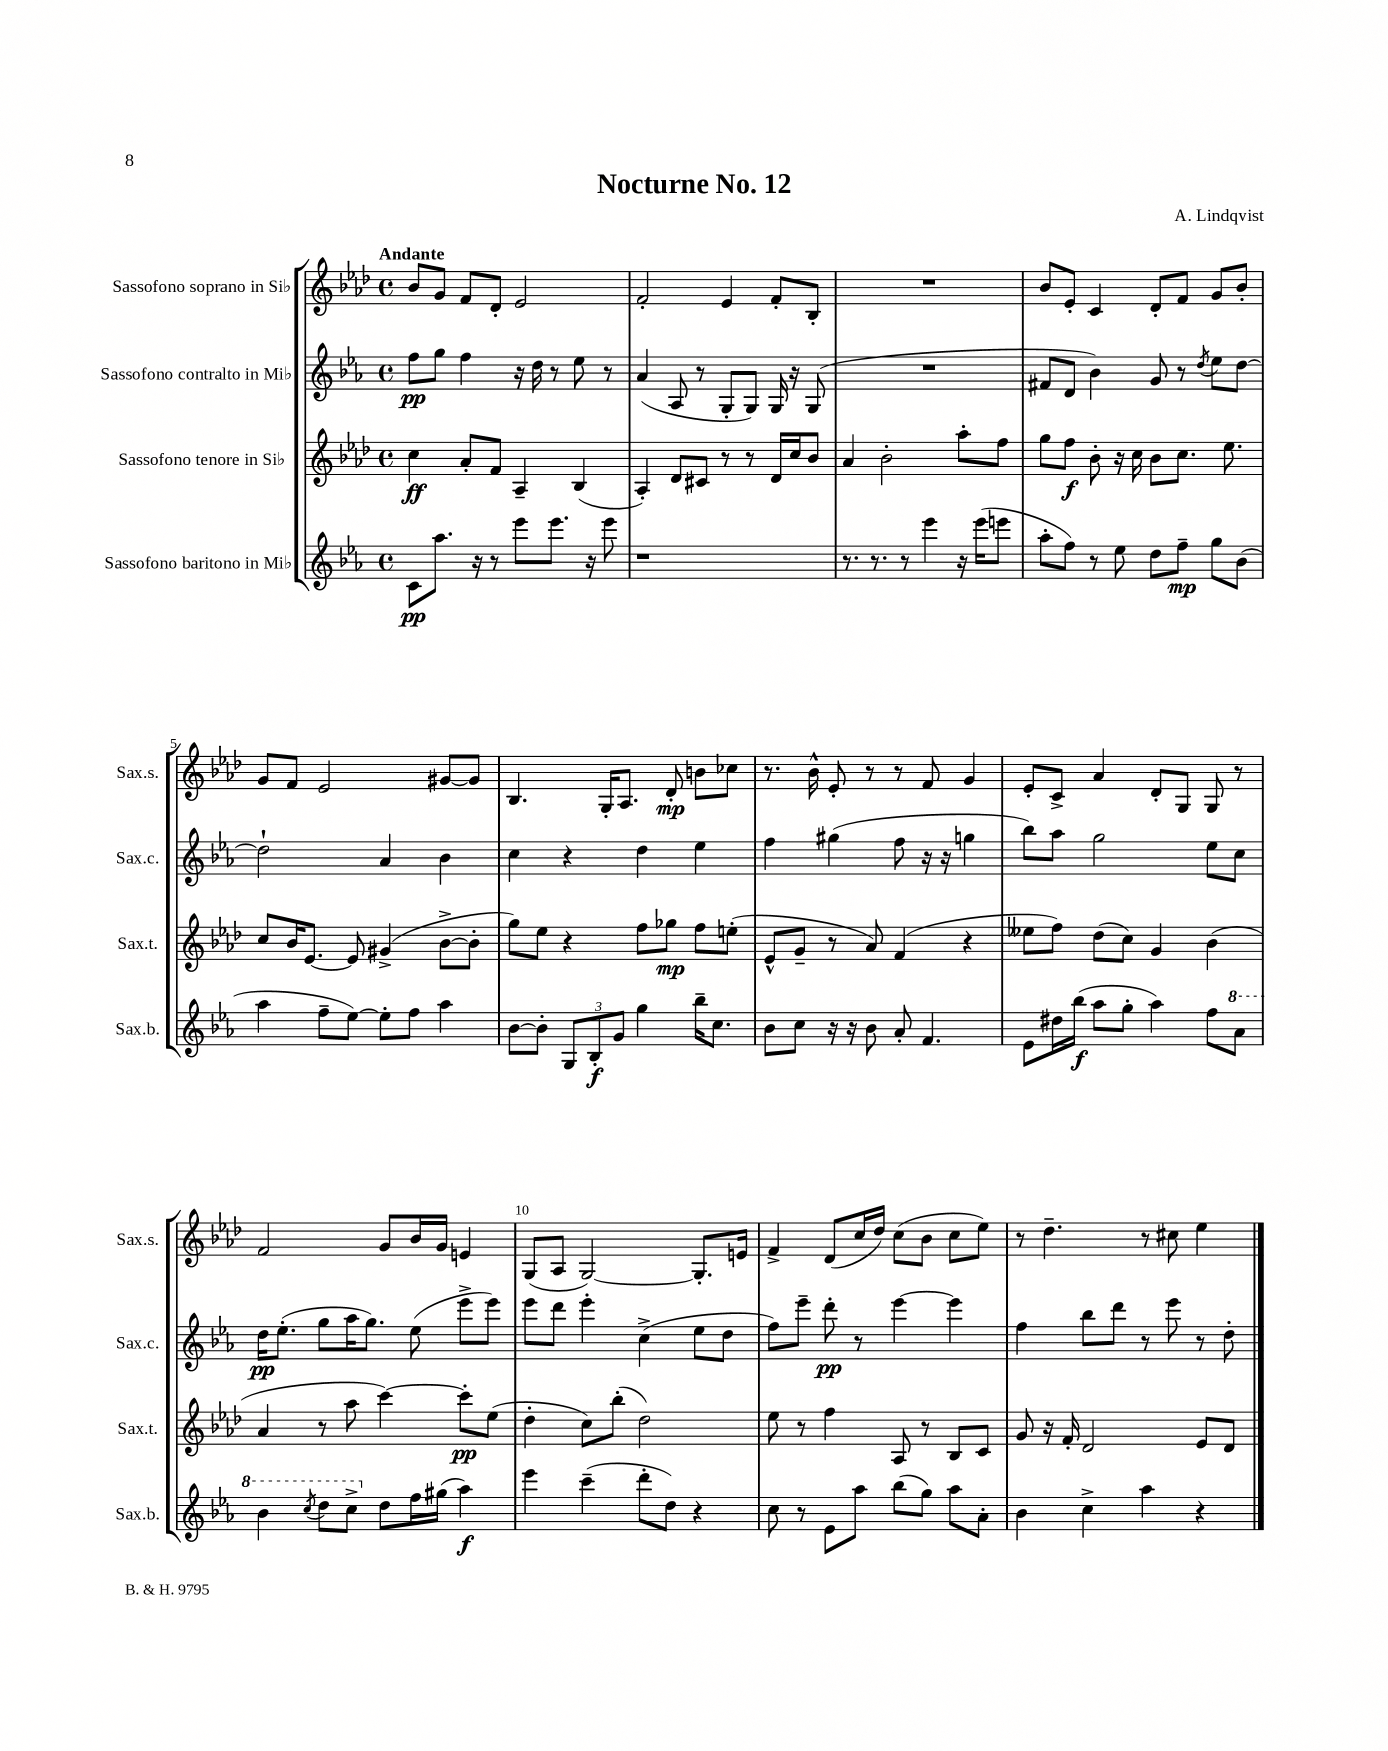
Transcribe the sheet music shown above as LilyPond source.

\header { title = "Nocturne No. 12" composer = "A. Lindqvist" }
<<
\new StaffGroup <<
\new Staff = "s0" \with { instrumentName = "Sassofono soprano in Sib" shortInstrumentName = "Sax.s." } {
    \clef treble \key aes \major \defaultTimeSignature \time 4/4 \tempo "Andante"
    \autoBeamOff bes'8[ g'8] f'8[ des'8]-. ees'2 |
    f'2-. ees'4 f'8[-. bes8]-. |
    R1 |
    bes'8[ ees'8]-. c'4 des'8[-. f'8] g'8[ bes'8]-. |
    g'8[ f'8] ees'2 gis'8[~ gis'8] |
    bes4. g16[-. aes8.] des'8-.\mp b'8[ ces''8] |
    r8. bes'16-^ ees'8-. r8 r8 f'8 g'4 |
    ees'8[-. c'8]-> aes'4 des'8[-. g8] g8 r8 |
    f'2 g'8[ bes'16 g'16] e'4 |
    g8[( aes8] g2~) g8.[-. e'16] |
    f'4-> des'8[( c''16 des''16]) c''8[( bes'8] c''8[ ees''8]) |
    r8 des''4.-- r8 cis''8 ees''4 \bar "|." |
}
\new Staff = "s1" \with { instrumentName = "Sassofono contralto in Mib" shortInstrumentName = "Sax.c." } {
    \clef treble \key ees \major \defaultTimeSignature \time 4/4
    \autoBeamOff f''8[\pp g''8] f''4 r16 d''16 r8 ees''8 r8 |
    aes'4( aes8 r8 g8[-. g8]) g16 r16 g8( |
    R1 |
    fis'8[ d'8] bes'4) g'8 r8 \acciaccatura { d''8 } ees''8[ d''8]~ |
    d''2-! aes'4 bes'4 |
    c''4 r4 d''4 ees''4 |
    f''4 gis''4( f''8 r16 r16 g''4 |
    bes''8[) aes''8] g''2 ees''8[ c''8] |
    d''16[\pp ees''8.]-.( g''8[ aes''16 g''8.]) ees''8( ees'''8[-> ees'''8]) |
    ees'''8[ d'''8] ees'''4-. c''4->( ees''8[ d''8] |
    f''8[) ees'''8]-- d'''8-.\pp r8 ees'''4~ ees'''4 |
    f''4 bes''8[ d'''8] r8 ees'''8 r8 d''8-. \bar "|." |
}
\new Staff = "s2" \with { instrumentName = "Sassofono tenore in Sib" shortInstrumentName = "Sax.t." } {
    \clef treble \key aes \major \defaultTimeSignature \time 4/4
    \autoBeamOff c''4\ff aes'8[-. f'8] aes4-- bes4( |
    aes4-.) des'8[ cis'8] r8 r8 des'16[ c''16 bes'8] |
    aes'4 bes'2-. aes''8[-. f''8] |
    g''8[ f''8]\f bes'8-. r16 c''16 bes'8[ c''8.] ees''8. |
    c''8[ bes'16 ees'8.]~ ees'8 gis'4->( bes'8[~-> bes'8]-. |
    g''8[) ees''8] r4 f''8[ ges''8]\mp f''8[ e''8]-.( |
    ees'8[-^ g'8]-- r8 aes'8) f'4( r4 |
    eeses''8[ f''8]) des''8[( c''8]) g'4 bes'4( |
    aes'4 r8 aes''8 c'''4~) c'''8[-.\pp ees''8]( |
    des''4-. c''8[) bes''8]-.( des''2) |
    ees''8 r8 f''4 aes8 r8 bes8[ c'8] |
    g'8 r16 f'16-. des'2 ees'8[ des'8] \bar "|." |
}
\new Staff = "s3" \with { instrumentName = "Sassofono baritono in Mib" shortInstrumentName = "Sax.b." } {
    \clef treble \key ees \major \defaultTimeSignature \time 4/4
    \autoBeamOff c'8[\pp aes''8.] r16 r8 ees'''8[ ees'''8.] r16 ees'''8 |
    r1 |
    r8. r8. r8 ees'''4 r16 ees'''16[( e'''8] |
    aes''8[-. f''8]) r8 ees''8 d''8[ f''8]--\mp g''8[ bes'8]( |
    aes''4 f''8[-- ees''8]~) ees''8[-. f''8] aes''4 |
    bes'8[~ bes'8]-. \tuplet 3/2 { g8[ bes8-.\f g'8] } g''4 bes''16[-- c''8.] |
    bes'8[ c''8] r16 r16 bes'8 aes'8-. f'4. |
    ees'8[ dis''16 bes''16]\f( aes''8[ g''8]-. aes''4) f''8[ \ottava #1 aes''8] |
    bes''4 \acciaccatura { c'''8 } d'''8[ c'''8]-> \ottava #0 d''8[ f''16 gis''16]( aes''4\f) |
    ees'''4 c'''4--( d'''8[-. d''8]) r4 |
    c''8 r8 ees'8[ aes''8] bes''8[( g''8]) aes''8[ aes'8]-. |
    bes'4 c''4-> aes''4 r4 \bar "|." |
}
>>
>>
\layout { \context { \Score \override BarNumber.break-visibility = ##(#f #t #t) barNumberVisibility = #(every-nth-bar-number-visible 5) } }
